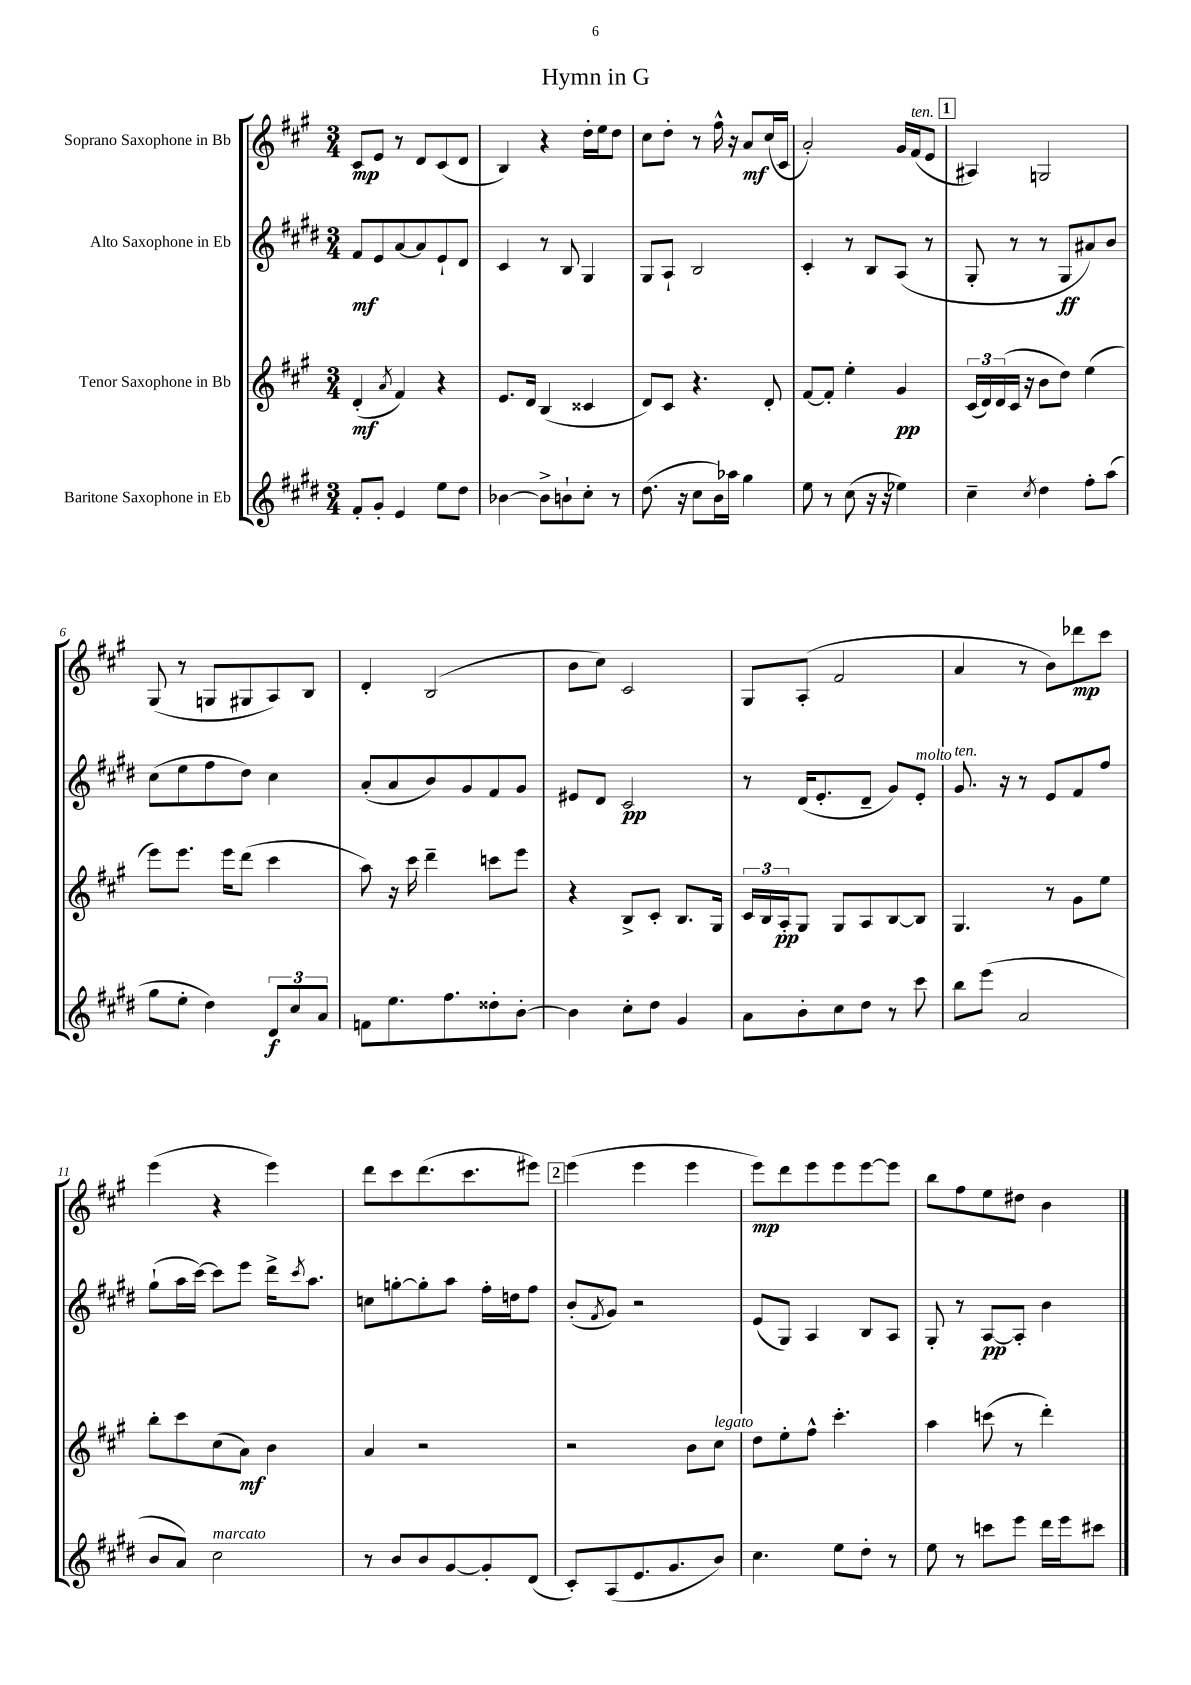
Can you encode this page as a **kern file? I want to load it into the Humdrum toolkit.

**kern	**kern	**kern	**kern
*staff4	*staff3	*staff2	*staff1
*clefG2	*clefG2	*clefG2	*clefG2
*k[f#c#g#d#]	*k[f#c#g#]	*k[f#c#g#d#]	*k[f#c#g#]
*M3/4	*M3/4	*M3/4	*M3/4
8f#'	(4d'	8f#	8c#
8g#'	.	8e	8e
.	8qa	.	.
4e	4f#)	[8a	8r
.	.	8a]	8d
8ee	4r	8e`	(8c#
8dd#	.	8d#	8d
=	=	=	=
[4b-	8.e	4c#	4B)
.	16d	.	.
8b-^]	(4B	8r	4r
8b`	.	8B	.
8cc#'	4c##	4G#	16dd'
.	.	.	16ee
8r	.	.	8dd
=	=	=	=
(8.dd#	8d)	8G#	8cc#
.	8c#	8A`	8dd'
16r	.	.	.
8cc#	4.r	2B	8r
16b)	.	.	16ff#^^
16aa-	.	.	16r
4gg#	.	.	8a
.	8d'	.	(16cc#
.	.	.	16c#
=	=	=	=
8ee	[8f#	4c#'	2a')
8r	8f#']	.	.
(8cc#	4ee'	8r	.
16r	.	8B	.
16r	.	.	.
4ee-)	4g#	(8A	16g#
.	.	.	(16f#
.	.	8r	8e
=	=	=	=
4cc#~	(24c#	8G#'	4A#)
.	24d)	.	.
.	(24d	.	.
.	16c#	8r	.
.	16r	.	.
8qcc#	.	.	.
4dd#	8b	8r	2G
.	8dd)	8G#	.
8ff#'	(4ee	8a#)	.
(8aa	.	8b	.
=	=	=	=
8gg#	8eee)	(8cc#	(8G#
8ee'	8.eee	8ee	8r
4dd#)	.	8ff#	8G
.	16eee	.	.
.	(8ddd	8dd#)	8G#
12d#	4ccc#	4cc#	8A)
12cc#	.	.	.
.	.	.	8B
12a	.	.	.
=	=	=	=
8f	8aa)	(8a'	4d'
8.ee	16r	8a	.
.	16ccc#	.	.
.	4ddd~	8b)	(2B
8.ff#	.	.	.
.	.	8g#	.
8dd##'	8ccc	8f#	.
[8b'	8eee	8g#	.
=	=	=	=
4b]	4r	8e#	8b
.	.	8d#	8cc#)
8cc#'	8B^	2c#	2c#
8dd#	8c#'	.	.
4g#	8.B	.	.
.	16G#	.	.
=	=	=	=
8a	24c#	8r	8G#
.	24B	.	.
.	24A'	.	.
8b'	8G#	(16d#	(8A'
.	.	8.e'	.
8cc#	8G#	.	2f#
8dd#	8A	8d#~	.
8r	[8B	8g#)	.
8ccc#	8B]	8e'	.
=	=	=	=
8bb	4.G#	8.g#	4a
(8eee	.	.	.
.	.	16r	.
2a	.	8r	8r
.	8r	8e	8b)
.	8g#	8f#	8ddd-
.	8ee	8ff#	8ccc#
=	=	=	=
8b	8bb'	(8gg#`	(4eee
8a)	8ccc#	16aa	.
.	.	[16ccc#)	.
2cc#	(8cc#	8ccc#]	4r
.	8a)	8eee	.
.	4b	16ddd#^	4eee)
.	.	8qccc#	.
.	.	8.aa	.
=	=	=	=
8r	4a	8cc	8ddd
8b	.	[8gg'	8ccc#
8b	2r	8gg']	(8.ddd
[8g#	.	8aa	.
.	.	.	8.ccc#
8g#']	.	16ff#'	.
.	.	16dd	.
(8d#	.	8ff#	8eee#)
=	=	=	=
8c#')	2r	(8b'	(4eee
.	.	8qf#	.
(8A	.	8g#)	.
8.e	.	2r	4eee
8.g#	.	.	.
.	8b	.	4eee
8b)	8cc#	.	.
=	=	=	=
4.cc#	8dd	(8e	8eee)
.	8ee'	8G#)	8ddd
.	8ff#^^	4A	8eee
8ee	4.ccc#'	.	8eee
8dd#'	.	8B	[8eee
8r	.	8A	8eee]
=	=	=	=
8ee	4aa	8G#'	8bb
8r	.	8r	8ff#
8ccc	(8ccc	[8A	8ee
8eee	8r	8A']	8dd#
16ddd#	4ddd')	4b	4b
16eee	.	.	.
8ccc#	.	.	.
==	==	==	==
*-	*-	*-	*-
